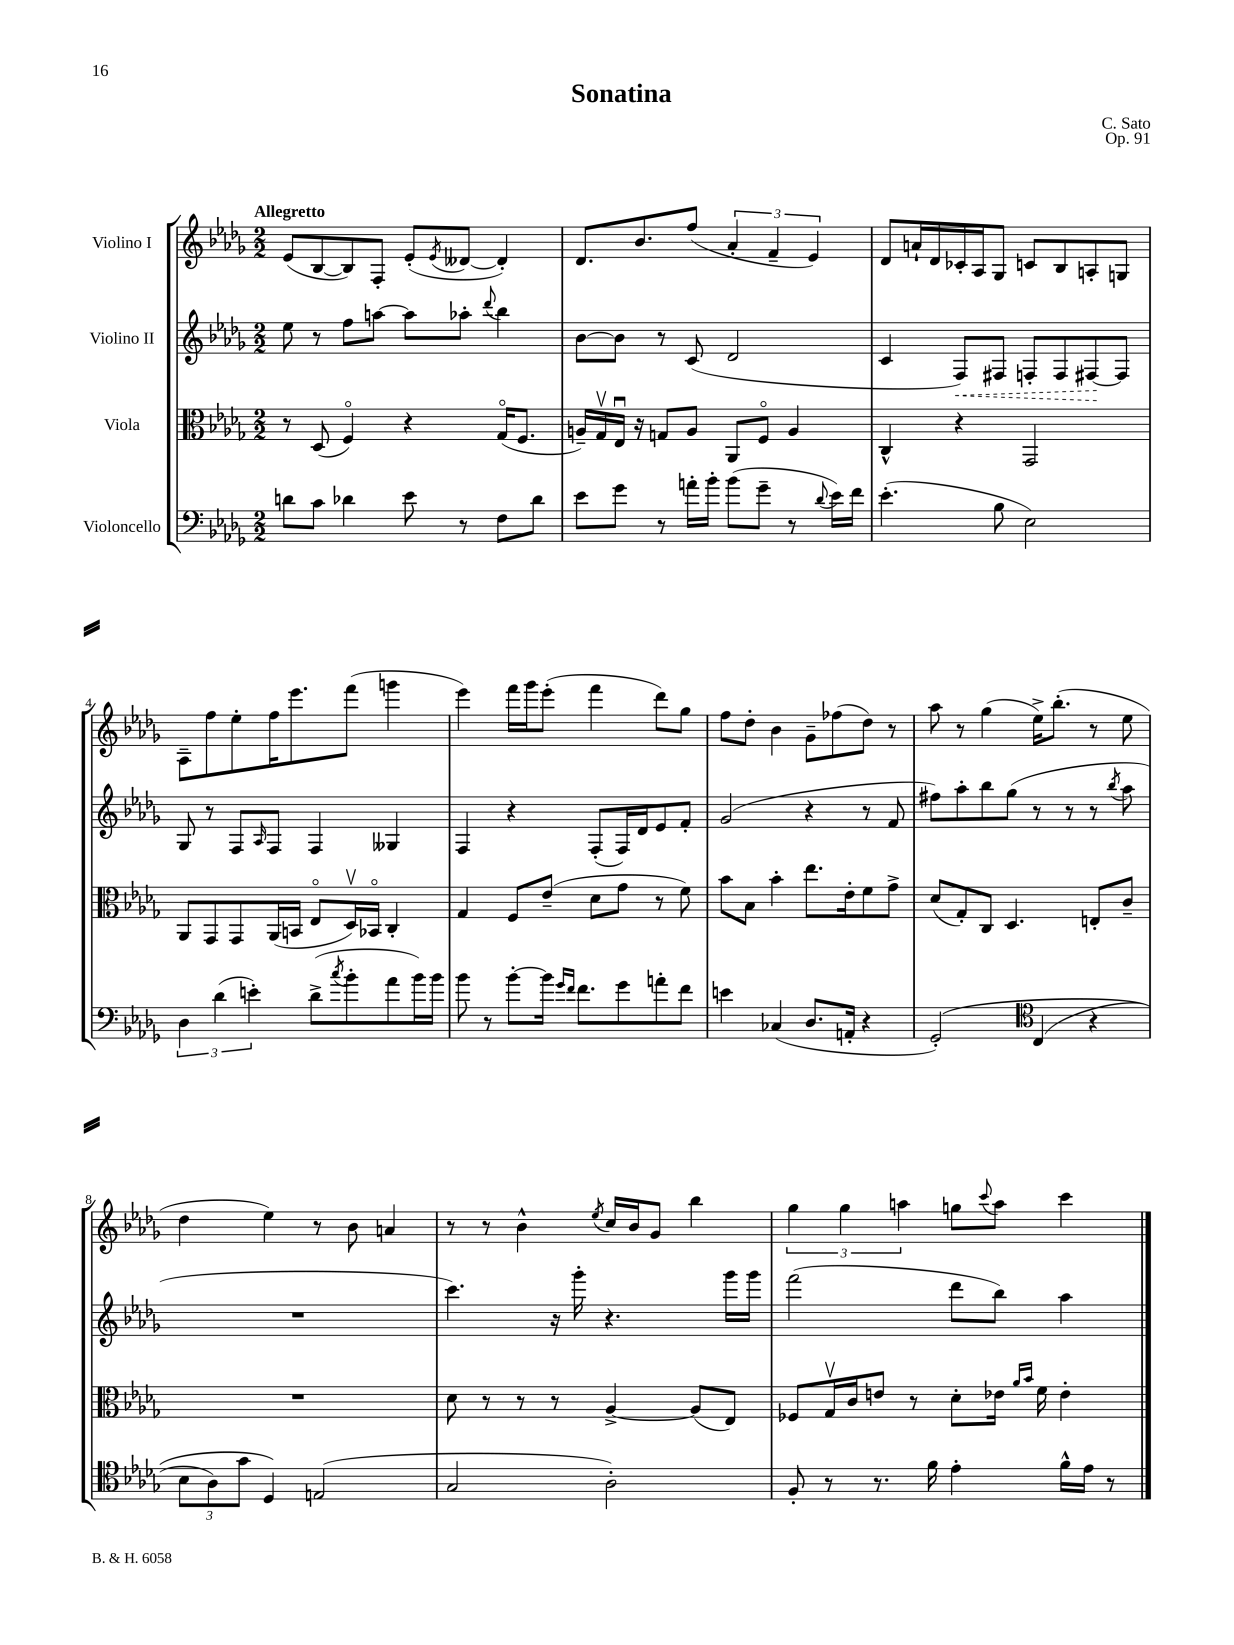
\header { title = "Sonatina" composer = "C. Sato" opus = "Op. 91" }
<<
\new StaffGroup <<
\new Staff = "s0" \with { instrumentName = "Violino I" } {
    \clef treble \key des \major \numericTimeSignature \time 2/2 \tempo "Allegretto"
    ees'8( bes8~ bes8) f8-. ees'8-.( \acciaccatura { ees'8 } deses'8~ deses'4-.) |
    des'8. bes'8. f''8( \tuplet 3/2 { aes'4-. f'4-- ees'4) } |
    des'8 a'16-! des'16 ces'16-. aes16 ges8 c'8 bes8 a8-. g8 |
    aes8-- f''8 ees''8-. f''16 ees'''8. f'''8( g'''4 |
    ees'''4) f'''16 ges'''16 ees'''8-.( f'''4 des'''8) ges''8 |
    f''8 des''8-. bes'4 ges'8-- fes''8( des''8) r8 |
    aes''8 r8 ges''4( ees''16->) bes''8.-.( r8 ees''8 |
    des''4 ees''4) r8 bes'8 a'4 |
    r8 r8 bes'4-^ \acciaccatura { ees''8 } c''16 bes'16 ges'8 bes''4 |
    \tuplet 3/2 { ges''4 ges''4 a''4 } g''8 \appoggiatura { c'''8 } a''8 c'''4 \bar "|." |
}
\new Staff = "s1" \with { instrumentName = "Violino II" } {
    \clef treble \key des \major \numericTimeSignature \time 2/2
    ees''8 r8 f''8 a''8~ a''8 aes''8-. \appoggiatura { des'''8 } bes''4 |
    bes'8~ bes'8 r8 c'8( des'2 |
    c'4 \once \override Hairpin.style = #'dashed-line f8\<) fis8 f8-. f8 fis8~\! fis8 |
    ges8 r8 f8 \grace { aes16 } f8 f4 geses4 |
    f4 r4 f8-.( f16) des'16 ees'8 f'8-. |
    ges'2( r4 r8 f'8 |
    fis''8) aes''8-. bes''8 ges''8( r8 r8 r8 \acciaccatura { bes''8 } aes''8 |
    R1 |
    c'''4.) r16 ges'''16-. r4. ges'''16 ges'''16 |
    f'''2( des'''8 bes''8) aes''4 \bar "|." |
}
\new Staff = "s2" \with { instrumentName = "Viola" } {
    \clef alto \key des \major \numericTimeSignature \time 2/2
    r8 des8( f4\flageolet) r4 ges16\flageolet( f8. |
    a16--) ges16\upbow ees16\downbow r16 g8 a8 aes,8 f8\flageolet a4 |
    c4-^ r4 ges,2 |
    aes,8 ges,8 ges,8 aes,16( b,16 ees8\flageolet des16\upbow) bes,16\flageolet c4-. |
    ges4 f8 ees'8--( des'8 ges'8 r8 f'8) |
    bes'8 bes8 bes'4-. ees''8. ees'16-. f'8 ges'8-> |
    des'8( ges8-.) c8 des4. e8-. c'8-- |
    R1 |
    des'8 r8 r8 r8 aes4~-> aes8( ees8) |
    fes8 ges16\upbow c'16 e'8 r8 des'8-. ees'16 \grace { aes'16 bes'16 } f'16 ees'4-. \bar "|." |
}
\new Staff = "s3" \with { instrumentName = "Violoncello" } {
    \clef bass \key des \major \numericTimeSignature \time 2/2
    d'8 c'8 des'4 ees'8 r8 f8 des'8 |
    ees'8 ges'8 r8 a'16-. bes'16-. bes'8( ges'8-- r8 \appoggiatura { des'8 } ees'16) f'16 |
    ees'4.-.( bes8 ees2) |
    \tuplet 3/2 { des4 des'4( e'4-.) } des'8->( \acciaccatura { c''8 } bes'8-. aes'8 bes'16) bes'16 |
    bes'8 r8 bes'8~-. bes'16 \grace { ges'16 f'16 } f'8. ges'8 a'8-. f'8 |
    e'4 ces4( des8. a,16-. r4 |
    ges,2-.)\( \clef tenor c4( r4 |
    \tuplet 3/2 { bes8 aes8) ges'8 } des4\) e2( |
    ges2 aes2-.) |
    f8-. r8 r8. f'16 ees'4-. f'16-^ ees'16 r8 \bar "|." |
}
>>
>>
